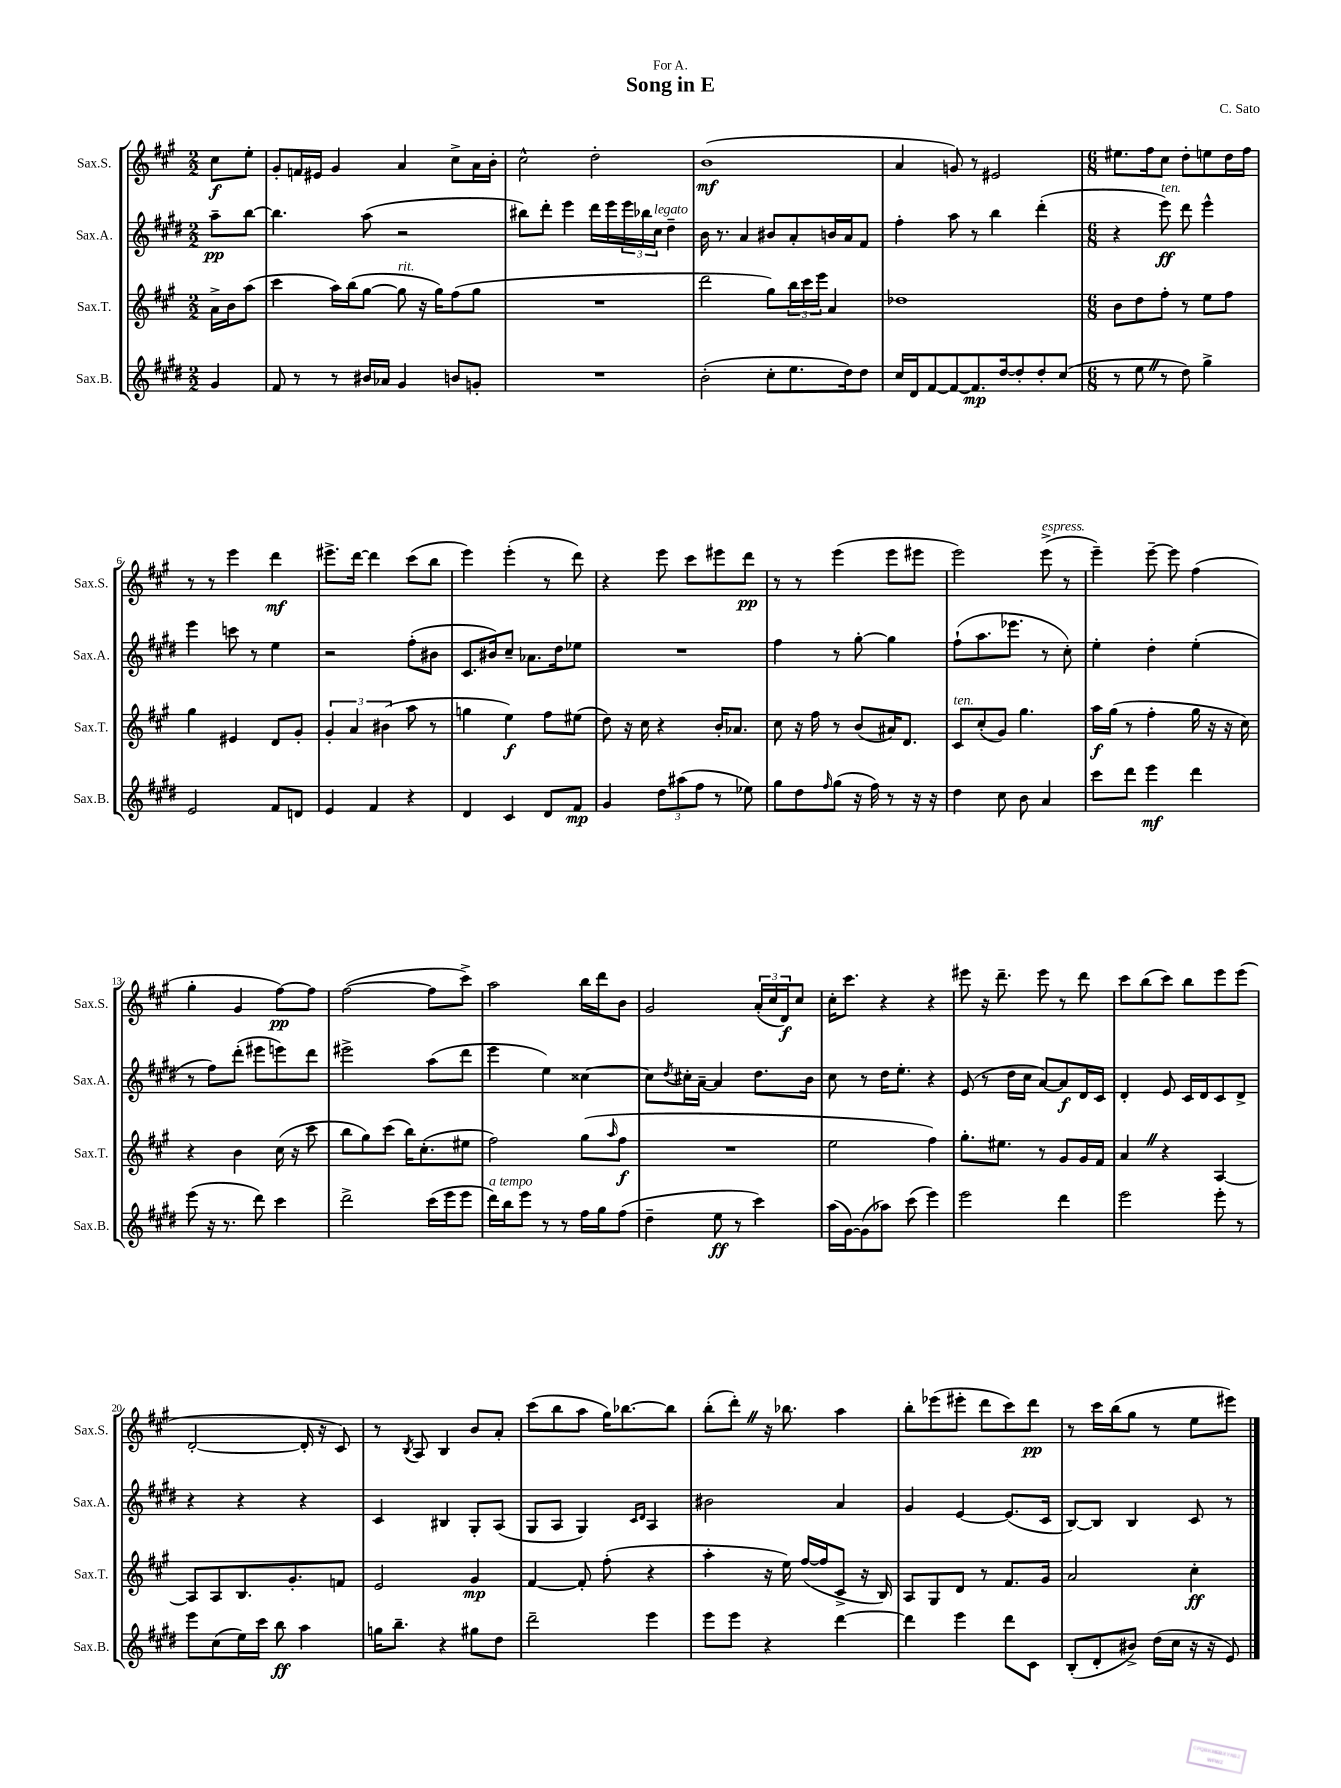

**kern	**dynam	**kern	**dynam	**kern	**dynam	**kern	**dynam
*part4	*part4	*part3	*part3	*part2	*part2	*part1	*part1
*staff4	*staff4	*staff3	*staff3	*staff2	*staff2	*staff1	*staff1
*I"Sax.B.	*	*I"Sax.T.	*	*I"Sax.A.	*	*I"Sax.S.	*
*I'Sax.B.	*	*I'Sax.T.	*	*I'Sax.A.	*	*I'Sax.S.	*
*clefG2	*	*clefG2	*	*clefG2	*	*clefG2	*
*k[f#c#g#d#]	*	*k[f#c#g#]	*	*k[f#c#g#d#]	*	*k[f#c#g#]	*
*M2/2	*	*M2/2	*	*M2/2	*	*M2/2	*
=	=	=	=	=	=	=	=
4g#/	.	16a^\LL	.	8aa~\L	pp	8cc#\L	f
.	.	16b\J	.	.	.	.	.
.	.	(8aa\J	.	[8bb\J	.	8ee'\J	.
=1	=1	=1	=1	=1	=1	=1	=1
8f#/	.	4ccc#\	.	4.bb\]	.	8g#'/L	.
8r	.	.	.	.	.	16fn/L	.
.	.	.	.	.	.	16e#X/JJ	.
8r	.	16aa\LL)	.	.	.	4g#/	.
.	.	(16bb\J	.	.	.	.	.
16b#X/LL	.	[8gg#\J	.	(8aa\	.	.	.
16a-X/JJ	.	.	.	.	.	.	.
!	!	!LO:TX:a:i:t=rit.	!	!	!	!	!
4g#/	.	8gg#\]	.	2r	.	4a/	.
.	.	16r	.	.	.	.	.
.	.	16gg#\KL)	.	.	.	.	.
8bn/L	.	(8ff#\	.	.	.	8cc#^\L	.
8gn'/J	.	8gg#\J	.	.	.	16a\L	.
.	.	.	.	.	.	16b'\JJ	.
=2	=2	=2	=2	=2	=2	=2	=2
1r	.	1r	.	8bb#X\L)	.	2cc#^^\	.
.	.	.	.	8ddd#'\J	.	.	.
.	.	.	.	4eee\	.	.	.
.	.	.	.	16ddd#\LL	.	2dd'\	.
.	.	.	.	16eee\	.	.	.
.	.	.	.	24eee\	.	.	.
.	.	.	.	24bb-X\	.	.	.
!	!	!	!	!LO:TX:a:i:t=legato	!	!	!
.	.	.	.	24cc#\JJ	.	.	.
.	.	.	.	4dd#~\	.	.	.
=3	=3	=3	=3	=3	=3	=3	=3
(2b'\	.	2ddd\	.	16b\	.	(1b	mf
.	.	.	.	8.r	.	.	.
.	.	.	.	4a/	.	.	.
8cc#'\L	.	8gg#\L)	.	8b#X/L	.	.	.
8.ee\	.	24bb\L	.	8a'/	.	.	.
.	.	24ccc#\	.	.	.	.	.
.	.	24eee\JJ	.	.	.	.	.
.	.	4a/	.	16bn/L	.	.	.
16dd#\k)	.	.	.	16a/J	.	.	.
8dd#\J	.	.	.	8f#/J	.	.	.
=4	=4	=4	=4	=4	=4	=4	=4
16cc#/LL	.	1dd-X	.	4ff#'\	.	4a/	.
16d#/J	.	.	.	.	.	.	.
[8f#/	.	.	.	.	.	.	.
8f#/_	.	.	.	8aa\	.	8gn/)	.
8.f#/]	mp	.	.	8r	.	8r	.
.	.	.	.	4bb\	.	2e#X/	.
[16dd#/k	.	.	.	.	.	.	.
8dd#'/]	.	.	.	.	.	.	.
8dd#'/	.	.	.	(4ddd#'\	.	.	.
(8cc#/J	.	.	.	.	.	.	.
=5	=5	=5	=5	=5	=5	=5	=5
*M6/8	*	*M6/8	*	*M6/8	*	*M6/8	*
8r	.	8b\L	.	4r	.	8.ee#X\L	.
8eeZ\	.	8dd\	.	.	.	.	.
.	.	.	.	.	.	16ff#\k	.
!	!	!	!	!LO:TX:a:i:t=ten.	!	!	!
8r	.	8ff#'\J	.	8eee\)	ff	8cc#\J	.
8dd#\)	.	8r	.	8ddd#\	.	8dd'\L	.
4gg#^\	.	8ee\L	.	4eee^^\	.	8een\	.
.	.	8ff#\J	.	.	.	16dd\L	.
.	.	.	.	.	.	16ff#\JJ	.
!!LO:LB:g=z
=6	=6	=6	=6	=6	=6	=6	=6
2e/	.	4gg#\	.	4eee\	.	8r	.
.	.	.	.	.	.	8r	.
.	.	4e#X/	.	8cccn\	.	4eee\	.
.	.	.	.	8r	.	.	.
8f#/L	.	8d/L	.	4ee\	.	4ddd\	mf
8dn/J	.	8g#'/J	.	.	.	.	.
=7	=7	=7	=7	=7	=7	=7	=7
4e/	.	6g#'/	.	2r	.	8.eee#X^\L	.
.	.	6a/	.	.	.	.	.
.	.	.	.	.	.	[16ddd\Jk	.
4f#/	.	.	.	.	.	4ddd\]	.
.	.	(6b#X\	.	.	.	.	.
4r	.	8aa\	.	(8ff#'\L	.	(8ccc#\L	.
.	.	8r	.	8b#X\J	.	8bb\J	.
=8	=8	=8	=8	=8	=8	=8	=8
4d#/	.	4ggn\	.	8.c#/L	.	4eee\)	.
.	.	.	.	16b#X/k)	.	.	.
4c#/	.	4ee\)	f	8cc#~/J	.	(4eee'\	.
.	.	.	.	8.a-X\L	.	.	.
8d#/L	.	8ff#\L	.	.	.	8r	.
.	.	.	.	16dd#\k	.	.	.
8f#/J	mp	(8ee#X\J	.	8ee-X\J	.	8ddd\)	.
=9	=9	=9	=9	=9	=9	=9	=9
4g#/	.	8dd\)	.	2.r	.	4r	.
.	.	16r	.	.	.	.	.
.	.	16cc#\	.	.	.	.	.
12dd#\L	.	4r	.	.	.	8eee\	.
(12aa#X\	.	.	.	.	.	.	.
.	.	.	.	.	.	8ccc#\L	.
12ff#\J	.	.	.	.	.	.	.
8r	.	16b'/KL	.	.	.	8eee#X\	.
.	.	8.a-X/J	.	.	.	.	.
8ee-X\)	.	.	.	.	.	8ddd\J	pp
=10	=10	=10	=10	=10	=10	=10	=10
8gg#\L	.	8cc#\	.	4ff#\	.	8r	.
8dd#\	.	16r	.	.	.	8r	.
.	.	16ff#\	.	.	.	.	.
16qqff#/	.	.	.	.	.	.	.
(8gg#\J	.	8r	.	8r	.	(4eee\	.
16r	.	(8b/L	.	[8gg#'\	.	.	.
16ff#\)	.	.	.	.	.	.	.
8r	.	16a#X/K)	.	4gg#\]	.	8eee\L	.
.	.	8.d/J	.	.	.	.	.
16r	.	.	.	.	.	8eee#X\J	.
16r	.	.	.	.	.	.	.
=11	=11	=11	=11	=11	=11	=11	=11
!	!	!LO:TX:a:i:t=ten.	!	!	!	!	!
4dd#\	.	8c#/L	.	(8ff#`\L	.	2eee\)	.
.	.	(8cc#'/	.	8.aa\	.	.	.
8cc#\	.	8g#/J)	.	.	.	.	.
.	.	.	.	8.eee-X\J	.	.	.
8b\	.	4.gg#\	.	.	.	.	.
!	!	!	!	!	!	!LO:TX:a:i:t=espress.	!
4a/	.	.	.	8r	.	(8eee^\	.
.	.	.	.	8cc#'\)	.	8r	.
=12	=12	=12	=12	=12	=12	=12	=12
8ccc#\L	.	16aa\LL	f	4ee'\	.	4eee~\)	.
.	.	(16gg#\JJ	.	.	.	.	.
8ddd#\J	.	8r	.	.	.	.	.
4eee\	mf	4ff#'\	.	4dd#'\	.	[8eee~\	.
.	.	.	.	.	.	8eee\]	.
4ddd#\	.	16gg#\	.	(4ee'\	.	(4ff#\	.
.	.	16r	.	.	.	.	.
.	.	16r	.	.	.	.	.
.	.	16cc#\)	.	.	.	.	.
!!LO:LB:g=z
=13	=13	=13	=13	=13	=13	=13	=13
(8eee\	.	4r	.	8r	.	4gg#'\	.
16r	.	.	.	8ff#\L)	.	.	.
8.r	.	.	.	.	.	.	.
.	.	4b\	.	(8ddd#'\J	.	4g#/	.
8ddd#\)	.	.	.	8eee#X\L	.	.	.
4ccc#\	.	(16cc#\	.	8eeen\)	.	[8ff#\L)	pp
.	.	16r	.	.	.	.	.
.	.	8ccc#\	.	8ddd#\J	.	8ff#\J]	.
=14	=14	=14	=14	=14	=14	=14	=14
2ddd#^\	.	8bb\L	.	2eee#X^\	.	([2ff#\	.
.	.	8gg#\)	.	.	.	.	.
.	.	(8ccc#\J	.	.	.	.	.
.	.	16bb\KL)	.	.	.	.	.
.	.	(8.cc#'\	.	.	.	.	.
(16ccc#\LL	.	.	.	(8aa\L	.	8ff#\L]	.
16eee\J	.	.	.	.	.	.	.
8eee\J	.	8ee#X\J	.	8ddd#\J	.	8ccc#^\J)	.
=15	=15	=15	=15	=15	=15	=15	=15
!LO:TX:a:i:t=a tempo	!	!	!	!	!	!	!
16ddd#\LL)	.	2ff#\)	.	4eee\	.	2aa\	.
16bb\J	.	.	.	.	.	.	.
8eee\J	.	.	.	.	.	.	.
8r	.	.	.	4ee\)	.	.	.
8r	.	.	.	.	.	.	.
16ff#\LL	.	(8gg#\L	.	[4cc##X\	.	16bb\LL	.
16gg#\J	.	.	.	.	.	16ddd\J	.
.	.	16qqaa/	.	.	.	.	.
(8ff#\J	.	8ff#\J	f	.	.	8b\J	.
=16	=16	=16	=16	=16	=16	=16	=16
4dd#~\	.	2.r	.	8cc##\L]	.	2g#/	.
.	.	.	.	8qdd#/	.	.	.
.	.	.	.	16cc#X'\L	.	.	.
.	.	.	.	[16a~\JJ	.	.	.
8ee\	ff	.	.	4a/]	.	.	.
8r	.	.	.	.	.	.	.
4ccc#\)	.	.	.	8.dd#\L	.	(24a'/LL	.
.	.	.	.	.	.	24cc#/	.
.	.	.	.	.	.	24d/J)	f
.	.	.	.	.	.	8cc#/J	.
.	.	.	.	16b\Jk	.	.	.
=17	=17	=17	=17	=17	=17	=17	=17
(16aa\LL	.	2ee\	.	8cc#\	.	16cc#'\KL	.
[16g#\J)	.	.	.	.	.	8.ccc#\J	.
(8g#\]	.	.	.	8r	.	.	.
8aa-X\J)	.	.	.	16dd#\KL	.	4r	.
.	.	.	.	8.ee'\J	.	.	.
(8ccc#\	.	.	.	.	.	.	.
4eee\)	.	4ff#\)	.	4r	.	4r	.
=18	=18	=18	=18	=18	=18	=18	=18
2eee\	.	8.gg#'\L	.	(8e/	.	8eee#X\	.
.	.	.	.	8r	.	16r	.
.	.	8.ee#X\J	.	.	.	8.ddd~\	.
.	.	.	.	16dd#\LL	.	.	.
.	.	.	.	16cc#\JJ	.	.	.
.	.	8r	.	[8a/L)	.	8eee#\	.
4ddd#\	.	8g#/L	.	8a/]	f	8r	.
.	.	16g#/L	.	16d#/L	.	8ddd\	.
.	.	16f#/JJ	.	16c#/JJ	.	.	.
=19	=19	=19	=19	=19	=19	=19	=19
2eee\	.	4aZ/	.	4d#'/	.	8ccc#\L	.
.	.	.	.	.	.	(8bb\	.
.	.	4r	.	8e/	.	8ccc#\J)	.
.	.	.	.	16c#/LL	.	8bb\L	.
.	.	.	.	16d#/J	.	.	.
8eee'\	.	[4A/	.	8c#/	.	8eee\	.
8r	.	.	.	8d#^/J	.	(8eee\J	.
!!LO:LB:g=z
=20	=20	=20	=20	=20	=20	=20	=20
8eee\L	.	8A/L]	.	4r	.	[2d'/	.
(8cc#\	.	8A/	.	.	.	.	.
16ee\L)	.	8.B/	.	4r	.	.	.
16ccc#\JJ	.	.	.	.	.	.	.
8bb\	ff	.	.	.	.	.	.
.	.	8.g#'/	.	.	.	.	.
4aa\	.	.	.	4r	.	16d'/]	.
.	.	.	.	.	.	16r	.
.	.	8fn/J	.	.	.	8c#/)	.
=21	=21	=21	=21	=21	=21	=21	=21
16ggn\KL	.	2e/	.	4c#/	.	8r	.
8.bb~\J	.	.	.	.	.	.	.
.	.	.	.	.	.	8qB/	.
.	.	.	.	.	.	8A/	.
4r	.	.	.	4B#X/	.	4B/	.
8gg#X\L	.	4g#/	mp	8G#'/L	.	8b/L	.
8dd#\J	.	.	.	(8A/J	.	8a'/J	.
=22	=22	=22	=22	=22	=22	=22	=22
2ddd#~\	.	[4f#/	.	8G#/L	.	(8ccc#\L	.
.	.	.	.	8A/J	.	8bb\	.
.	.	8f#'/]	.	4G#/)	.	8aa\J	.
.	.	(8ff#'\	.	.	.	16gg#\KL)	.
.	.	.	.	.	.	[8.bb-X\	.
.	.	.	.	16qqc#/LL	.	.	.
.	.	.	.	16qqd#/JJ	.	.	.
4eee\	.	4r	.	4A/	.	.	.
.	.	.	.	.	.	8bb-\J]	.
=23	=23	=23	=23	=23	=23	=23	=23
8eee\L	.	4aa'\	.	2b#X\	.	(8bb'\L	.
8eee\J	.	.	.	.	.	8ddd'Z\J)	.
4r	.	16r	.	.	.	16r	.
.	.	16ee\)	.	.	.	8.bb-X\	.
.	.	([16ff#/LL	.	.	.	.	.
.	.	16ff#/J]	.	.	.	.	.
[4ddd#\	.	8c#^/J	.	4a/	.	4aa\	.
.	.	16r	.	.	.	.	.
.	.	16B/)	.	.	.	.	.
=24	=24	=24	=24	=24	=24	=24	=24
4ddd#\]	.	8A/L	.	4g#/	.	8bb'\L	.
.	.	8G#/	.	.	.	(8eee-X\	.
4eee\	.	8d/J	.	[4e/	.	8eee#X'\J	.
.	.	8r	.	.	.	8ddd\L	.
8ddd#\L	.	8.f#/L	.	(8.e/L]	.	8ccc#\)	.
8c#\J	.	.	.	.	.	8ddd\J	pp
.	.	16g#/Jk	.	16c#/Jk	.	.	.
=25	=25	=25	=25	=25	=25	=25	=25
(8B'/L	.	2a/	.	[8B/L)	.	8r	.
8d#'/	.	.	.	8B/J]	.	16ccc#\LL	.
.	.	.	.	.	.	(16bb\J	.
8b#X^/J)	.	.	.	4B/	.	8gg#\J	.
(16dd#\LL	.	.	.	.	.	8r	.
16cc#\JJ	.	.	.	.	.	.	.
16r	.	4cc#'\	ff	8c#/	.	8ee\L	.
16r	.	.	.	.	.	.	.
8e/)	.	.	.	8r	.	8eee#X\J)	.
==	==	==	==	==	==	==	==
*-	*-	*-	*-	*-	*-	*-	*-
